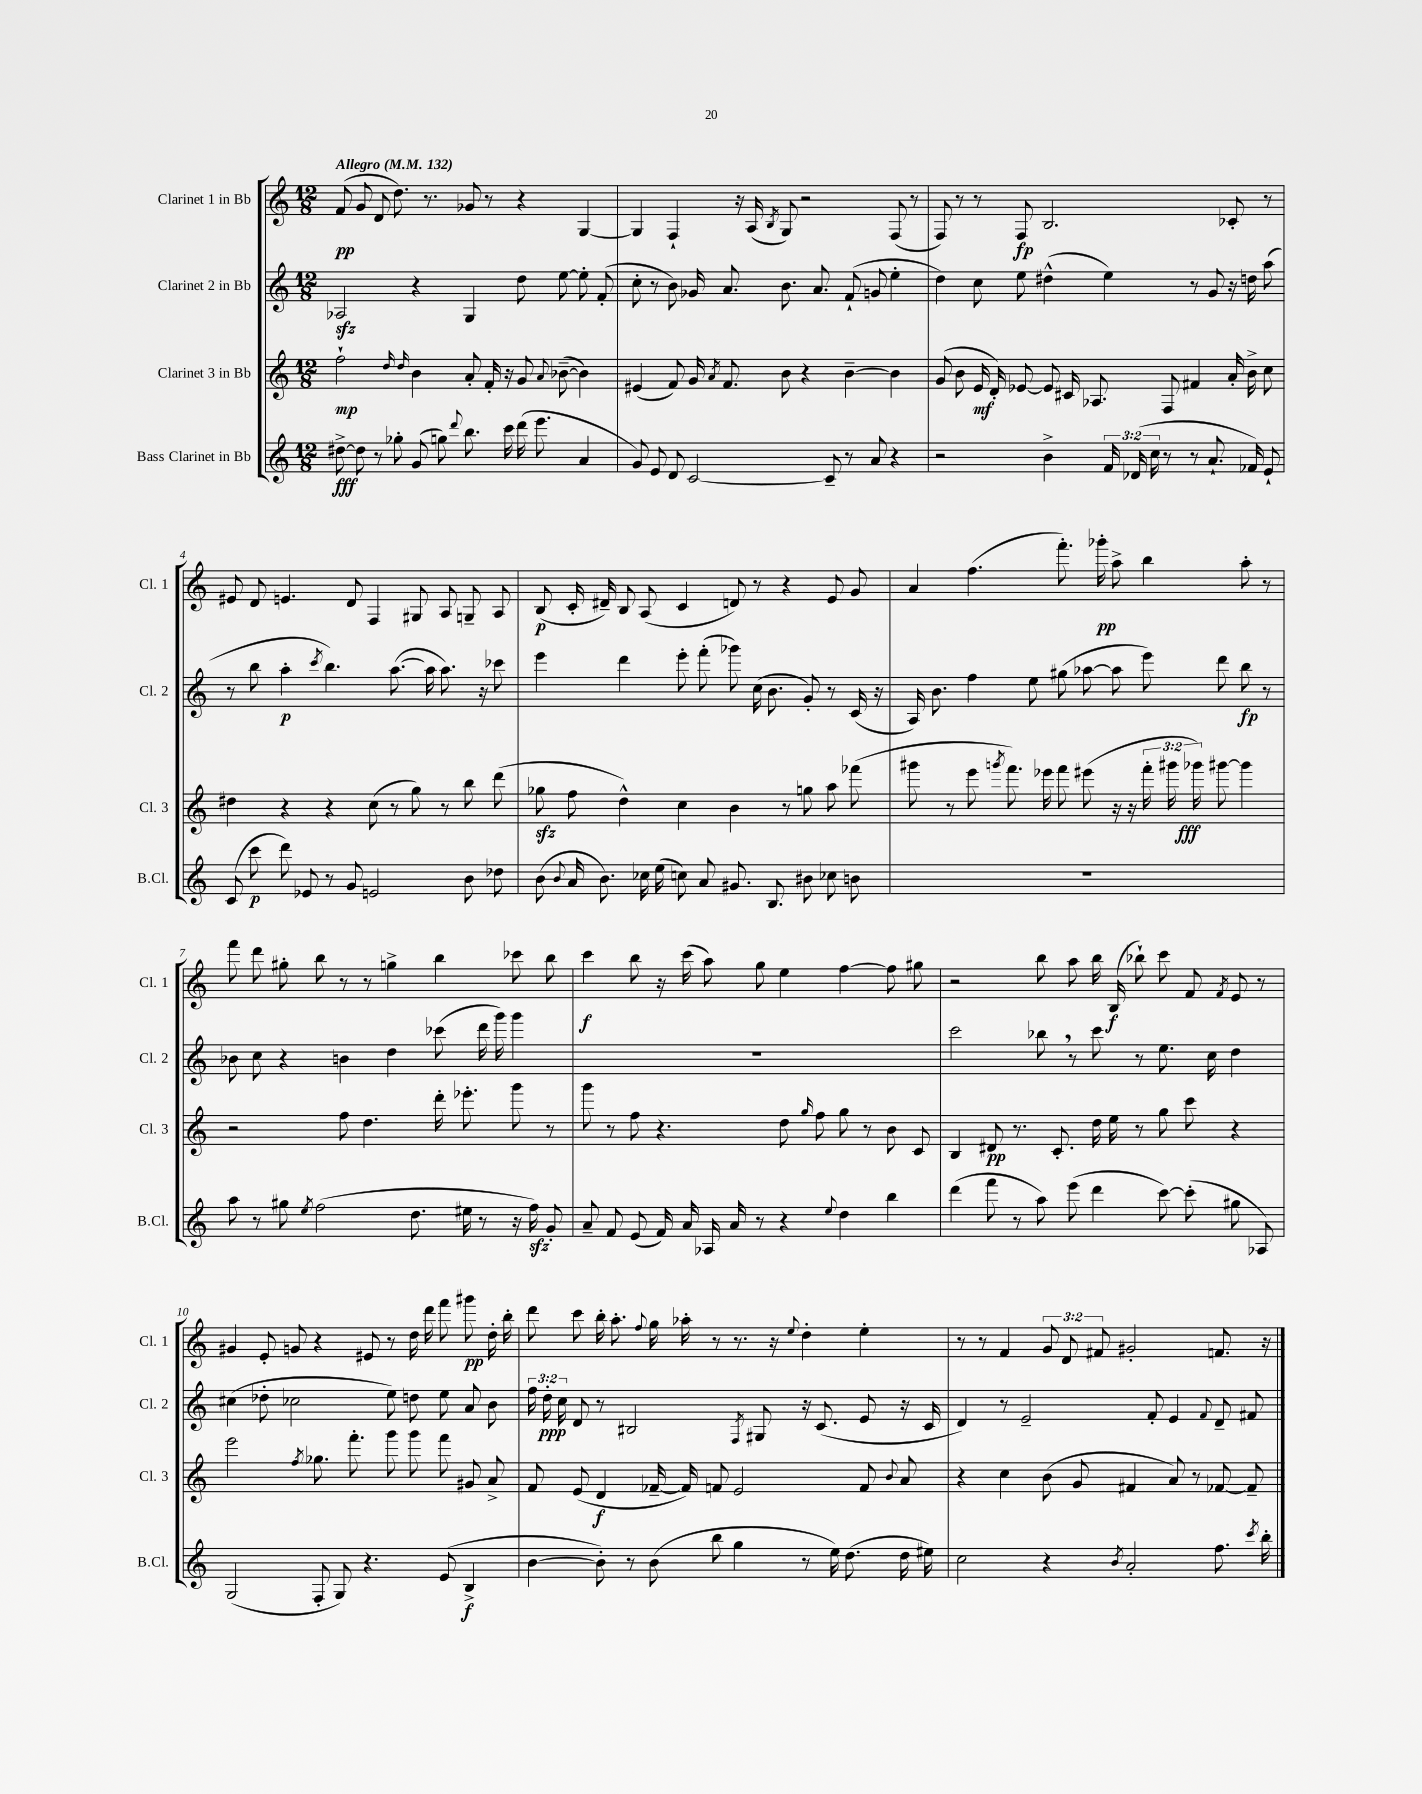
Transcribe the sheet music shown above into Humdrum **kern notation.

**kern	**kern	**kern	**kern
*staff4	*staff3	*staff2	*staff1
*clefG2	*clefG2	*clefG2	*clefG2
*k[]	*k[]	*k[]	*k[]
*M12/8	*M12/8	*M12/8	*M12/8
*MM132	*MM132	*MM132	*MM132
[8dd#^	2ff`	2A-	(8f
8dd#]	.	.	8g
8r	.	.	8d
8gg-'	.	.	8.dd)
.	16qqdd	.	.
.	16qqdd	.	.
(8g	4b	4r	.
.	.	.	8.r
8gg)	.	.	.
8qqddd	.	.	.
8.bb	8a'	4G	8g-
.	16f'	.	8r
16ccc	16r	.	.
(16ddd	8g	8dd	4r
8.eee	.	.	.
.	8qqa	.	.
.	([8b-~	[8ee	.
4a	4b-])	8ee']	[4G
.	.	(8f'	.
=	=	=	=
8g)	(4e#	8cc'	4G]
8e	.	8r	.
8d	8f)	8b)	4F`
[2c	16g	16g-	.
.	8qa	.	.
.	8.f	8.a	.
.	.	.	16r
.	.	.	(16A
.	.	.	8qB
.	8b	8.b	8G)
.	4r	.	2r
.	.	8.a	.
8c~]	.	.	.
8r	[4b~	(8f`	.
8a	.	8g	.
4r	4b]	4ee'	(8F
.	.	.	8r
=	=	=	=
2r	(8g	4dd)	8F)
.	8b	.	8r
.	16e	8cc	8r
.	16d')	.	.
.	[8e-	8ee	8F
4b^	8e-]	(4dd#^^	2.B
.	16c#	.	.
.	8.A-	.	.
24f	.	4ee)	.
(24d-	.	.	.
24cc	.	.	.
8r	8F	.	.
8r	4f#	8r	.
8.a`	.	8g	.
.	16a'	16r	8c-'
16f-)	16b^	16dd	.
8e`	8cc	(8aa	8r
=	=	=	=
(8c	4dd#	8r	8e#
8ccc	.	8bb	8d
8ddd)	4r	4aa'	4.e
8e-	.	.	.
.	.	8qccc	.
8r	4r	4.bb)	.
8g	.	.	8d
2e	(8cc	.	4F
.	8r	([8.aa	.
.	8gg)	.	8G#
.	.	16aa]	.
.	8r	8.aa)	8A
8b	8bb	.	8G~
.	.	16r	.
8dd-	(8ddd	8ccc-	8A
=	=	=	=
(8b	8gg-	4eee	(8B
8qqb	.	.	.
16a	8ff	.	16c'
8.b)	.	.	16d#~)
.	4dd^^)	4ddd	8B
16cc-	.	.	(8A
(16ee	.	.	.
8cc)	4cc	8eee'	4c
8a	.	(8fff'	.
8.g#	4b	8ggg-)	8d)
.	.	(16cc	8r
8.B	.	8.b	.
.	8r	.	4r
8b#	8gg	8g')	.
8cc-	8aa	8r	8e
8b	(8fff-	(16c	8g
.	.	16r	.
=	=	=	=
1.r	8ggg#	16A)	4a
.	.	8.b	.
.	8r	.	.
.	8eee	4ff	(4.ff
.	8qggg	.	.
.	8.fff)	.	.
.	.	8ee	.
.	16eee-	.	.
.	8fff	(8gg#	8.fff')
.	(8eee#	[8aa-	.
.	.	.	16ggg-'
.	16r	8aa-]	8aa^
.	16r	.	.
.	24fff'	8eee)	4bb
.	24ggg#	.	.
.	24ggg-)	.	.
.	[8ggg#	8ddd	.
.	4ggg#]	8bb	8aa'
.	.	8r	8r
=	=	=	=
8aa	2r	8b-	8fff
8r	.	8cc	8ddd
8gg#	.	4r	8gg#'
8qee	.	.	.
(2ff	.	.	8bb
.	8ff	4b	8r
.	4.dd	.	8r
.	.	4dd	4gg^
8.dd	.	.	.
.	16ddd'	(8ccc-	4bb
16ee#	8.eee-'	.	.
8r	.	16ddd	.
.	.	16ggg)	.
16r	8ggg	4ggg	8ccc-
16ff)	.	.	.
8g'	8r	.	8bb
=	=	=	=
8a~	8ggg	1.r	4ccc
8f	8r	.	.
(8e	8ff	.	8bb
16f)	4.r	.	16r
16a	.	.	(16ccc
16A-	.	.	8aa)
16a	.	.	.
8r	.	.	8gg
4r	8dd	.	4ee
.	16qqgg	.	.
.	8ff	.	.
8qqee	.	.	.
4dd	8gg	.	[4ff
.	8r	.	.
4bb	8b	.	8ff]
.	8c	.	8gg#
=	=	=	=
(4ddd	4B	2ccc	2r
8fff	8d#	.	.
8r	8.r	.	.
8aa)	.	8bb-	8bb
.	8.c'	.	.
(8eee	.	8r	8aa
4ddd	16dd	8ccc	16bb
.	16ee	.	(16B
.	8r	8r	8bb-`)
[8ccc)	8gg	8.ee	8ccc
(8ccc']	8ccc	.	8f
.	.	16cc	.
.	.	.	8qf
8gg#	4r	4dd	8e
8A-)	.	.	8r
=	=	=	=
(2G	2eee	(4cc#	4g#
.	.	8dd-'	8e'
.	.	2cc-	8g
.	8qff	.	.
8F'	8.gg-	.	4r
8G)	.	.	.
.	8.fff'	.	.
4.r	.	.	8e#
.	8ggg	8ee)	8r
.	8ggg	8dd	16dd
.	.	.	16ddd
(8e	8fff	8ee	8fff
4B^	8g#	8a	8ggg#
.	8a^	8b	16dd'
.	.	.	16bb'
=	=	=	=
[4b	8f	24ff	8ddd
.	.	24dd'	.
.	.	24cc	.
.	(8e	8d	8ccc
8b'])	4d	8r	16bb'
.	.	.	8.aa'
8r	.	2B#	.
.	.	.	8qqff
(8b	[16f-~	.	16gg
.	16f-])	.	16aa-'
8bb	8f	.	8r
4gg	2e	.	8.r
.	.	8qF	.
.	.	8G#	.
.	.	.	16r
.	.	.	8qqee
8r	.	16r	4dd'
.	.	(8.c	.
16ee)	.	.	.
(8.dd	.	.	.
.	8f	8e	4ee'
.	8qqb	.	.
16dd	8a	16r	.
16ee#)	.	16c	.
=	=	=	=
2cc	4r	4d)	8r
.	.	.	8r
.	4cc	8r	4f
.	.	2e~	.
4r	(8b	.	12g
.	.	.	12d
.	8g	.	.
.	.	.	12f#
8qb	.	.	.
2a'	4f#	.	2g#'
.	.	8f'	.
.	8a)	4e	.
.	8r	.	.
.	.	8qqf	.
8.ff	[8f-	8d~	8.f
.	8f-~]	8f#	.
8qccc	.	.	.
16bb'	.	.	16r
==	==	==	==
*-	*-	*-	*-
